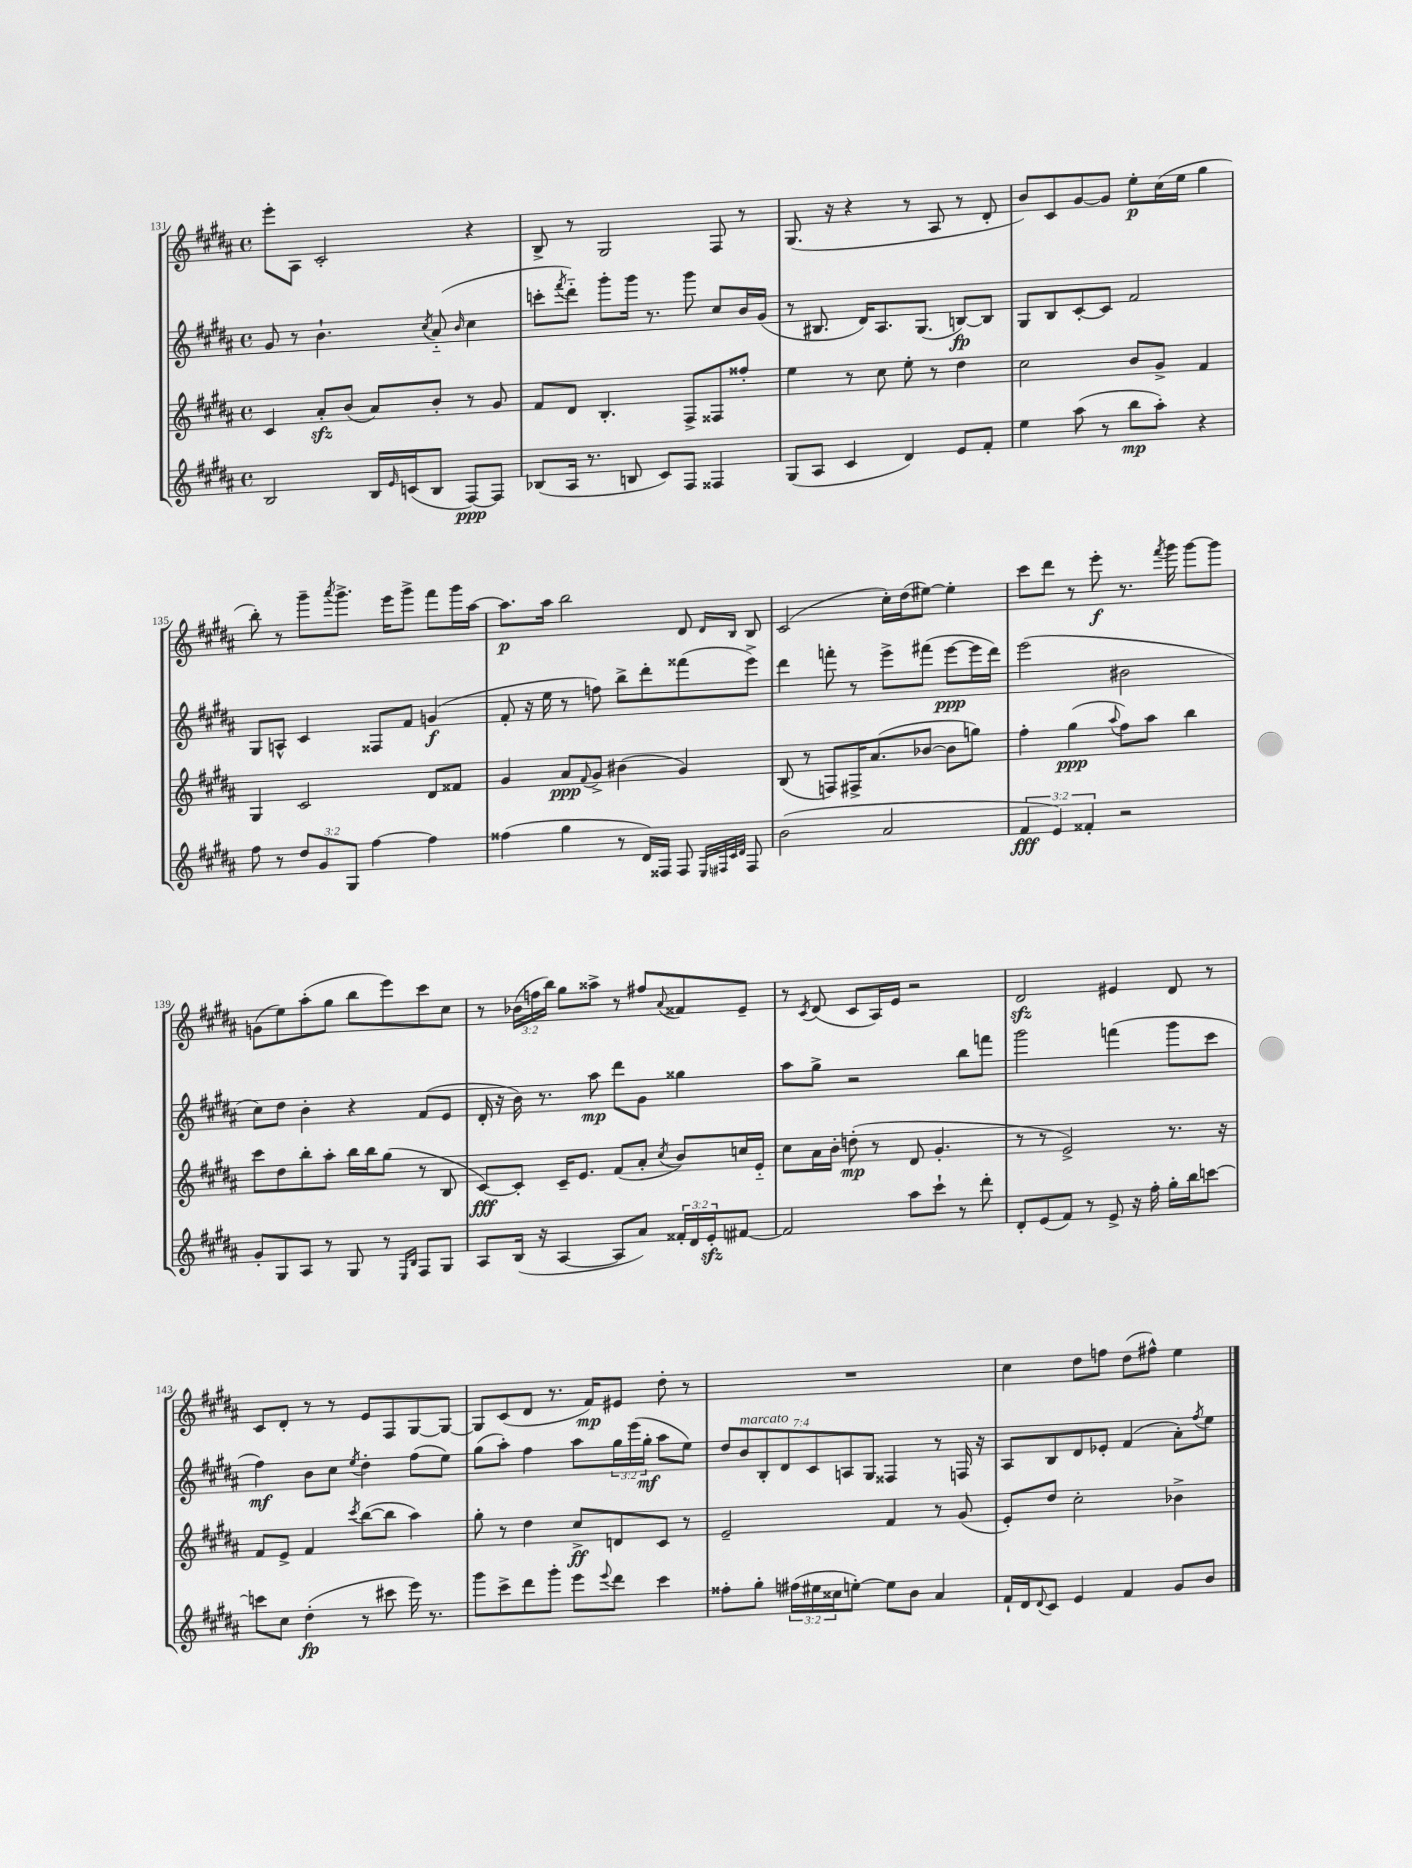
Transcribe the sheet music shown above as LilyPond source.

<<
\new StaffGroup <<
\new Staff = "s0" {
    \clef treble \key b \major \defaultTimeSignature \time 4/4 \override Staff.TupletNumber.text = #tuplet-number::calc-fraction-text
    e'''8-. ais8 cis'2-. r4 |
    b8-> r8 gis2 fis8 r8 |
    gis8.( r16 r4 r8 ais8 r8 dis'8-. |
    b'8) cis'8 gis'8~ gis'8 e''8-.\p cis''16( e''16 gis''4 |
    b''8-.) r8 gis'''8-- \acciaccatura { ais'''8 } gis'''8.-> e'''16 gis'''8-> fis'''8 gis'''16 ais''16~ |
    ais''8.\p ais''16 b''2 dis'8 \grace { dis'16 b16 } b8 |
    cis'2( cis''16-.) dis''16( eis''8~) eis''4-. |
    cis'''8 dis'''8 r8 e'''8-.\f r8. \acciaccatura { fis'''8 } gis'''16 gis'''8~ gis'''8 |
    g'8( e''8) ais''8-.( gis''8 b''8 e'''8) cis'''8 cis''8 |
    r8 \tuplet 3/2 { bes'16( f''16 b''16) } gis''8 aisis''8-> r8 fis''8 \appoggiatura { ais'8 } fisis'8 e'8-- |
    r8 \acciaccatura { cis'8 } dis'8( cis'8 ais16) e'16 r2 |
    dis'2\sfz eis'4 dis'8 r8 |
    cis'8 dis'8-. r8 r8 e'8 fis8 gis8~ gis8~ |
    gis8 cis'8( dis'8 r8. fis'16\mp) eis'8 dis''8-. r8 |
    R1 |
    cis''4 dis''8 f''8 dis''8( fis''8-^) e''4 \bar "|." |
}
\new Staff = "s1" {
    \clef treble \key b \major \defaultTimeSignature \time 4/4 \override Staff.TupletNumber.text = #tuplet-number::calc-fraction-text
    gis'8 r8 b'4.-! \acciaccatura { cis''8 } ais'8-_( \grace { b'16 } cis''4 |
    c'''8-. \acciaccatura { fis'''8 } dis'''8-_) gis'''8-. gis'''16 r8. gis'''8 cis''8 b'16 gis'16( |
    r8 bis8. dis'16) ais8. gis8.( b8~\fp) b8 |
    gis8 b8 cis'8~-. cis'8 fis'2 |
    gis8 a8-^ cis'4 fisis8 fis'8 g'4\f( |
    fis'8-. r16 e''16 r8 f''8) b''8-> dis'''8-. fisis'''8( e'''8->) |
    dis'''4 f'''8-. r8 e'''8-> fis'''8( e'''8~\ppp e'''16 dis'''16) |
    e'''2( bis'2 |
    cis''8) dis''8 b'4-. r4 fis'8( e'8 |
    dis'16-. r16 b'16) r8. ais''8\mp dis'''8 gis'8 gisis''4 |
    ais''8 gis''8-> r2 b''8 f'''8 |
    gis'''2 f'''4( gis'''8 cis'''8 |
    fis''4\mf) b'8 cis''8 \acciaccatura { e''8 } dis''4-. fis''8( e''8) |
    gis''8( ais''8-.) fis''4 ais''8 \tuplet 3/2 { gis''16 e'''16( gis''16-.\mf } ais''8 e''8) |
    \tuplet 7/4 { dis''8 b'8^\markup { \italic "marcato" } b8-. dis'8 cis'8 a8 gis8 } fisis4 r8 f16 r16 |
    ais8 b8 dis'8 ees'8-. fis'4( ais'8-.) \acciaccatura { fis''8 } e''8 \bar "|." |
}
\new Staff = "s2" {
    \clef treble \key b \major \defaultTimeSignature \time 4/4
    cis'4 ais'8-.\sfz b'8( ais'8) b'8-. r8 gis'8 |
    fis'8 dis'8 b4.-. fis8-> fisis8 fisis''8-. |
    e''4 r8 cis''8 e''8-. r8 dis''4 |
    cis''2 b'8 gis'8-> fis'4 |
    gis4 cis'2 dis'8 fisis'8 |
    gis'4 ais'8\ppp \appoggiatura { fis'8 } gis'8-> bis'4( gis'4) |
    b8( r8 f8) fis16-> ais'8.( bes'8~ bes'8 g''8) |
    fis''4-. gis''4\ppp( \appoggiatura { ais''8 } fis''8) ais''8 b''4 |
    cis'''8 dis''8 b''8-. ais''8-. b''16 b''16 gis''8( r8 b8 |
    cis'8~\fff) cis'8-. cis'16-- e'8. fis'8( ais'8-. \acciaccatura { cis''8 } b'8) c''16 e'16-_ |
    cis''8 ais'16 b'16-. d''8-.\mp( r8 dis'8 gis'4.-. |
    r8 r8 e'2->) r8. r16 |
    fis'8 e'8-> fis'4 \acciaccatura { cis'''8 } b''8~( b''8 ais''4) |
    gis''8-. r8 dis''4 cis''8->\ff d'8 cis'8 r8 |
    e'2-- fis'4 r8 gis'8( |
    e'8-.) dis''8 cis''2-. bes'4-> \bar "|." |
}
\new Staff = "s3" {
    \clef treble \key b \major \defaultTimeSignature \time 4/4 \override Staff.TupletNumber.text = #tuplet-number::calc-fraction-text
    b2 b16 \grace { e'16 } c'16( b8 fis8~\ppp) fis8 |
    bes8( ais16 r8. b8 cis'8) fis8 fisis4 |
    gis8( ais8 cis'4 dis'4) e'8 fis'8-. |
    e''4 ais''8( r8 b''8\mp ais''8-.) r4 |
    fis''8 r8 \tuplet 3/2 { dis''8 gis'8 gis8 } fis''4~ fis''4 |
    fisis''4( gis''4 r8 dis'16) fisis16 fisis8 \grace { e32 fis32 cis'32 dis'32 } fis8 |
    b'2( ais'2 |
    \tuplet 3/2 { fis'4\fff e'4) fisis'4-. } r2 |
    gis'8-. gis8 ais8 r8 gis8 r8 \grace { e16 b16 } fis8 gis8 |
    ais8 b16( r16 ais4~ ais8 ais'8) \tuplet 3/2 { fisis'16-. dis'16 e'16-.\sfz } fis'8~ |
    fis'2 ais''8 cis'''8-! r8 dis'''8-. |
    dis'8-. e'8( fis'8) r8 e'8-> r16 fis''16-. gis''16-. b''16 c'''8~ |
    c'''8 cis''8 dis''4-.\fp( r8 cis'''8 e'''16) r8. |
    gis'''8 cis'''8-> dis'''8 gis'''8-. e'''8 \appoggiatura { e'''8 } dis'''8 cis'''4 |
    fisis''8-. gis''8-. \tuplet 3/2 { fis''16( eis''16 cisis''16 } e''8~-.) e''8 b'8 ais'4 |
    fis'16-! dis'16 \appoggiatura { dis'8 } cis'8 e'4 fis'4 gis'8 b'8 \bar "|." |
}
>>
>>
\layout { \context { \Score currentBarNumber = #131 } }
